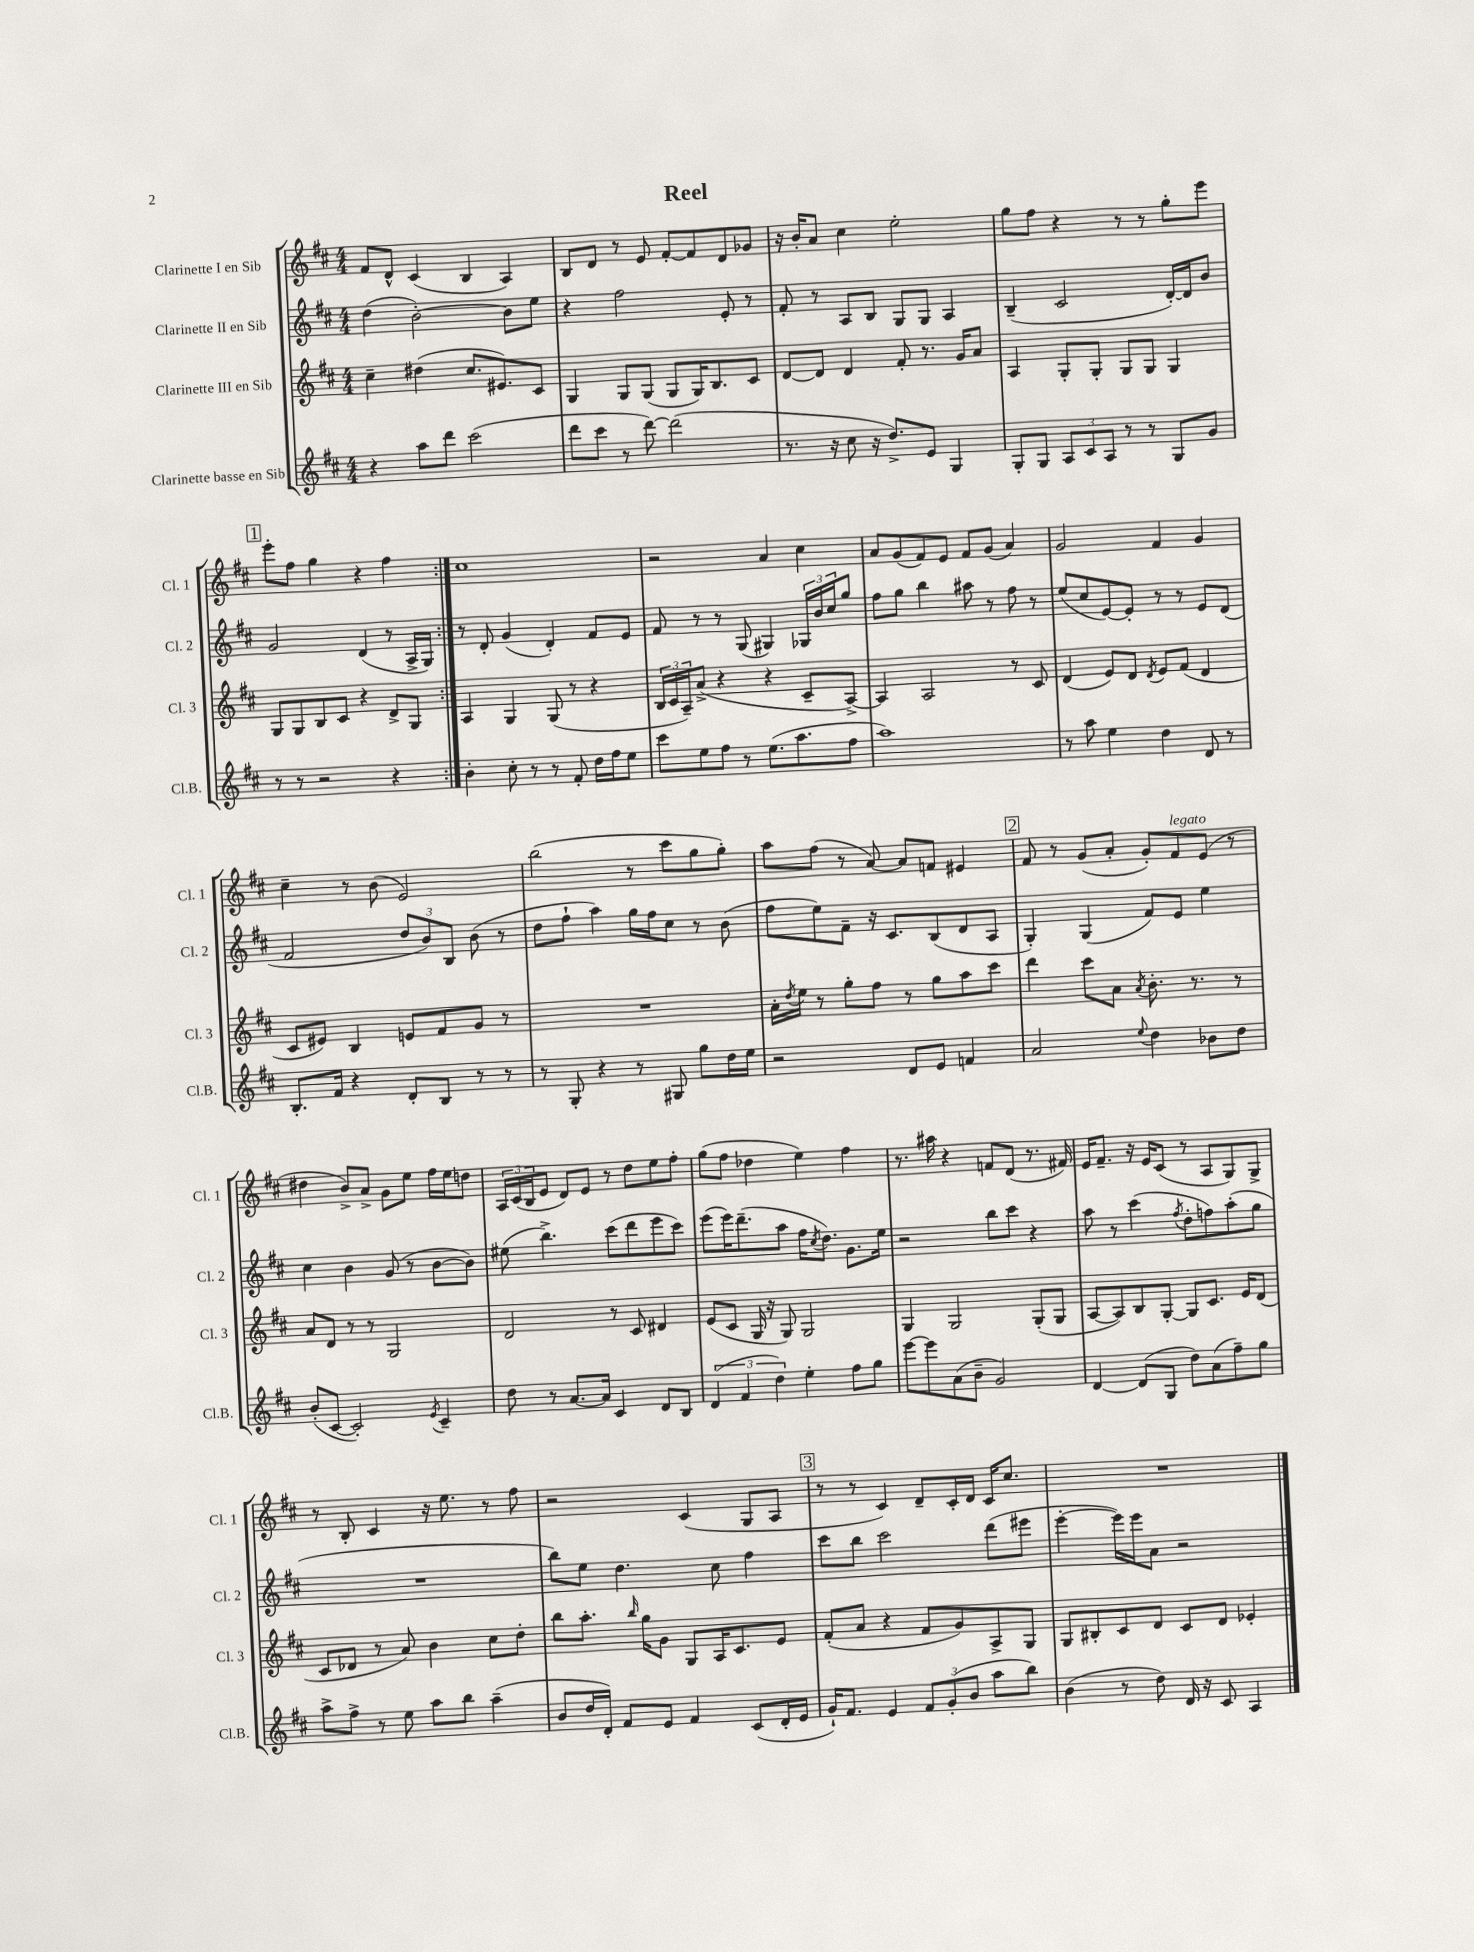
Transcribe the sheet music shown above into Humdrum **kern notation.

**kern	**kern	**kern	**kern
*staff4	*staff3	*staff2	*staff1
*clefG2	*clefG2	*clefG2	*clefG2
*k[f#c#]	*k[f#c#]	*k[f#c#]	*k[f#c#]
*M4/4	*M4/4	*M4/4	*M4/4
4r	4cc#~	(4dd	8f#
.	.	.	8d^^
8aa	(4dd#	[2b')	(4c#
8ddd	.	.	.
(2ccc#	8.cc#	.	4B
.	8.e#)	.	.
.	.	8b]	4A)
.	8c#	8ee	.
=	=	=	=
8ddd	4G	4r	8B
8ccc#	.	.	8d
8r	8G	2ff#	8r
[8ddd)	(8G	.	8e
(2ddd]	8G	.	[8f#'
.	16G)	.	8f#]
.	8.B	.	.
.	.	8e'	8d
.	8c#	8r	8g-
=	=	=	=
8.r	[8d	8f#'	16r
.	.	.	16b'
.	8d]	8r	8a
16r	.	.	.
8cc#	4d	8A	4cc#
16r	.	8B	.
8.dd^)	.	.	.
.	8f#'	8G	2ee'
8e	8.r	8G	.
4G	.	4A	.
.	16g	.	.
.	8a	.	.
=	=	=	=
8G'	4A	(4B~	8gg
8G	.	.	8ff#
12A	8G'	2c#	4r
12c#	.	.	.
.	8G'	.	.
12A	.	.	.
8r	8G	.	8r
8r	8G	.	8r
8G	4G	[16d')	8gg'
.	.	16d]	.
8g	.	8b	8eee
=	=	=	=
8r	8G	2g	8eee'
8r	8G	.	8ff#
2r	8B	.	4gg
.	8c#	.	.
.	4r	(4d	4r
4r	8d^	8r	4ff#
.	8G	16A^	.
.	.	16G)	.
=:|!	=:|!	=:|!	=:|!
4b'	4A	8r	1cc#
.	.	8d'	.
8cc#'	4G	(4g	.
8r	.	.	.
8r	(8G	4d')	.
8f#'	8r	.	.
16dd	4r	8f#	.
16ff#	.	.	.
8ee	.	8e	.
=	=	=	=
8ccc#	24B	8f#	2r
.	24c#	.	.
.	24A~)	.	.
8ee	(8a^	8r	.
8ff#	4r	8r	.
8r	.	(8G	.
(8.ee	4r	4G#)	4a
8.aa	.	.	.
.	8c#~	24G-	4cc#
.	.	24b	.
.	.	24cc#	.
8ff#	[8A^)	8gg	.
=	=	=	=
1aa)	4A]	8ff#	8a
.	.	8gg	(8g
.	2A	4bb	8f#)
.	.	.	8e
.	.	8aa#	8f#
.	.	8r	(8g
.	8r	8ff#	4a)
.	8c#	8r	.
=	=	=	=
8r	(4d	(8ee	2g
8aa	.	8cc#	.
4ee	8e)	[8e)	.
.	8d	8e']	.
.	8qd	.	.
4dd	8e	8r	4f#
.	(8f#	8r	.
8d	4d	8e	4g
8r	.	(8d	.
=	=	=	=
8.B'	8c#	2f#	4cc#~
.	8e#)	.	.
16f#	.	.	.
4r	4B	.	8r
.	.	.	(8b
8d'	8e	12dd	2e)
.	.	12b)	.
8B	8f#	.	.
.	.	12B	.
8r	8g	(8b	.
8r	8r	8r	.
=	=	=	=
8r	1r	8dd	(2bb
8G'	.	8ff#`	.
4r	.	4aa)	.
8r	.	16gg	8r
.	.	16ff#	.
8G#	.	8cc#	8ccc#
8gg	.	8r	8gg
16dd	.	(8b	8gg')
16ee	.	.	.
=	=	=	=
2r	16a'	8ff#	8aa
.	8qdd	.	.
.	16ee	.	.
.	8r	8ee)	(8ff#
.	8gg'	8f#~	8r
.	8ff#	16r	[8a)
.	.	8.c#	.
8d	8r	.	8a]
8e	8gg	(8B	8f
4f	8aa	8d	4e#
.	8ccc#	8A	.
=	=	=	=
2a	4ddd	4G')	8f#
.	.	.	8r
.	8ccc#	(4G	(8g
.	8a	.	8a'
8qqee	8qa	.	.
4dd	8.b'	8f#)	8g')
.	.	8e	8f#
.	8.r	.	.
8b-	.	4ee	(8e
8dd	8r	.	8r
=	=	=	=
(8b'	8a	4cc#	4dd#
[8c#	8d	.	.
2c#'])	8r	4b	8b^)
.	8r	.	8a^
.	2G	(8g	8g
.	.	8r	8ee
8qe	.	.	.
4c#~	.	[8b	16ff#
.	.	.	16ee
.	.	8b])	8dd
=	=	=	=
8dd	2d	(8ee#	24A
.	.	.	(24c#
.	.	.	24B
8r	.	4.bb^)	8e
[8.a	.	.	8d)
.	.	.	8e
16a]	.	.	.
4c#	8r	(8ccc#	8r
.	8c#	8ddd	8dd
8d	4d#	8eee	8ee
8B	.	8ccc#)	8ff#'
=	=	=	=
(6d	(8e	(8eee	(8gg
.	8c#	16eee)	8ff#
6f#	.	.	.
.	.	(8.ddd~	.
.	16G	.	4dd-
.	16r	.	.
6dd)	.	.	.
.	8G)	8aa	.
4ee'	2G	16ff#	4ee)
.	.	8qcc#	.
.	.	8.dd)	.
8ff#	.	8.g	4ff#
8gg	.	.	.
.	.	16ee	.
=	=	=	=
[8eee	4G	2r	8.r
8eee]	.	.	.
.	.	.	16aa#
(8a	2G	.	4r
8b~	.	.	.
2g)	.	8bb	8f
.	.	8ccc#	(8d
.	(8G'	4r	8.r
.	8G	.	.
.	.	.	16f#)
=	=	=	=
[4d	[8A	8aa	16e
.	.	.	8.f#~
.	8A])	8r	.
(8d]	8B	(4ccc#	16r
.	.	.	16e
8G	[8G'	.	(8c#
.	.	8qff#	.
8dd)	8G]	8dd'	8r
(8a	8.c#	8ff)	8A
8ff#~)	.	(8aa'	8G)
.	16e	.	.
8gg	(8d	8gg	8G^
=	=	=	=
8aa^	8c#	1r	8r
8ff#^	8d-	.	8B'
8r	8r	.	4c#
8ee	8a)	.	.
8aa	4b	.	16r
.	.	.	8.ee
8bb	.	.	.
(4aa~	8cc#	.	8r
.	8dd'	.	8ff#
=	=	=	=
8b	8bb	8bb)	2r
16dd	8.aa'	8ee	.
16d')	.	.	.
8f#	.	4.dd	.
.	16qqbb	.	.
.	16gg	.	.
8e	8g	.	.
4f#	8G	.	(4c#
.	16A	8cc#	.
.	8.c#	.	.
(8c#	.	4ff#	8G
16d'	8e	.	8A
16e	.	.	.
=	=	=	=
16g`)	(8f#'	8ccc#	8r
8.f#	.	.	.
.	8a	8bb	8r
4e	4r	2ccc#	4c#)
12f#	8f#	.	8d~
(12g'	.	.	.
.	8g)	.	16c#'
12b	.	.	.
.	.	.	16d
8aa	8A^	(8ddd	16c#
.	.	.	8.cc#
8bb)	8G	8eee#	.
=	=	=	=
(4b	8G	[4eee'	1r
.	8B#'	.	.
8r	8c#	16eee])	.
.	.	16eee	.
8dd)	8d	8a	.
16d	8c#	2r	.
16r	.	.	.
8c#	8d	.	.
4A	4e-'	.	.
==	==	==	==
*-	*-	*-	*-
